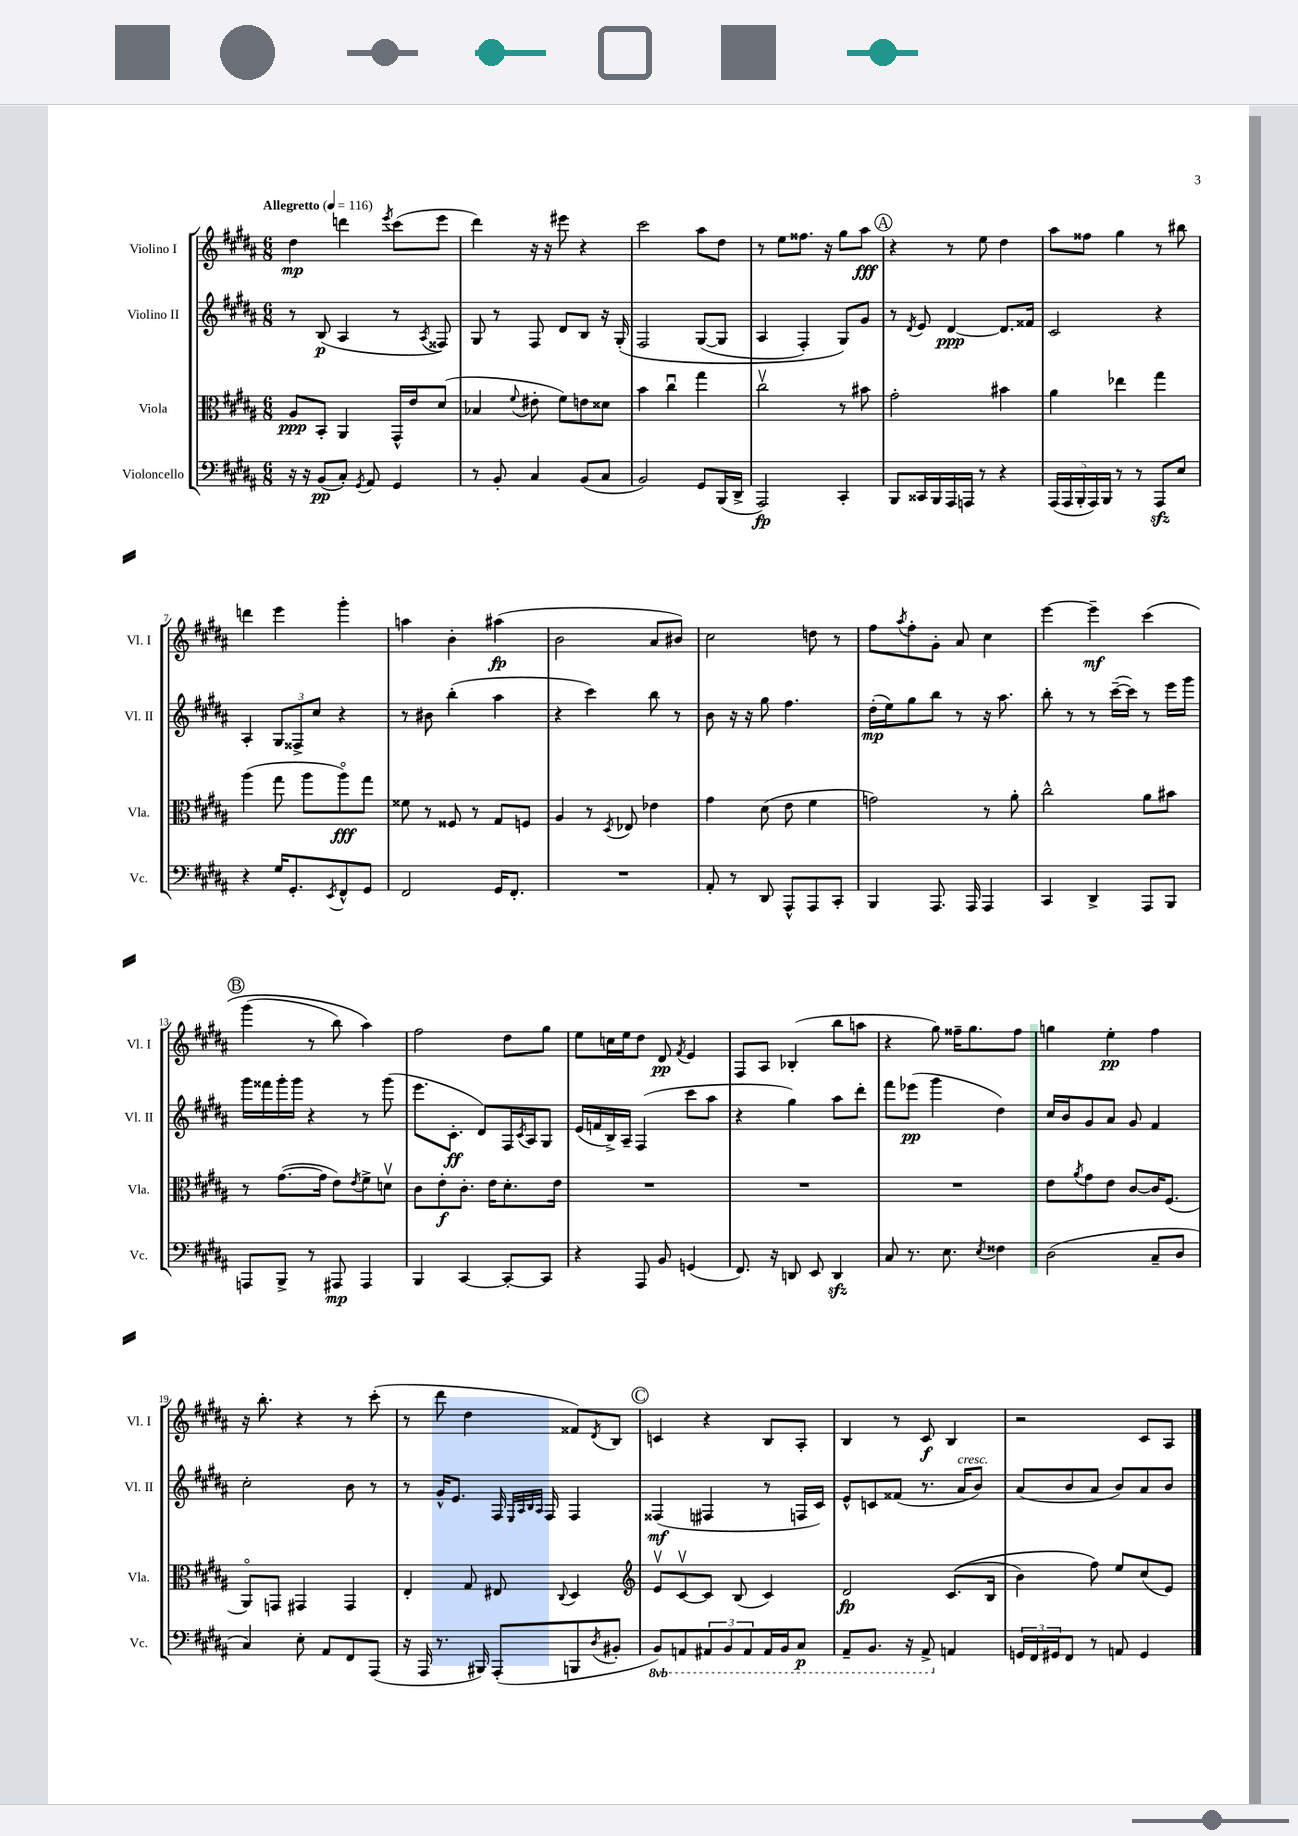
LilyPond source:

<<
\new StaffGroup <<
\new Staff = "s0" \with { instrumentName = "Violino I" shortInstrumentName = "Vl. I" } {
    \clef treble \key b \major \numericTimeSignature \time 6/8 \tempo "Allegretto" 4 = 116
    dis''4\mp d'''4 \acciaccatura { e'''8 } cis'''8( e'''8 |
    dis'''4) r16 r16 eis'''8 r4 |
    cis'''2 ais''8 dis''8 |
    r8 e''8 fisis''8. r16 gis''8 ais''8\fff |
    \mark \markup { \circle "A" } r4 r8 e''8 dis''4 |
    ais''8 fisis''8 gis''4 r8 bis''8 |
    d'''4 e'''4 gis'''4-. |
    a''4 b'4-. ais''4\fp( |
    b'2 ais'8 bis'8) |
    cis''2 d''8 r8 |
    fis''8 \acciaccatura { ais''8 } fis''8-. gis'8-. ais'8 cis''4 |
    e'''4~ e'''4--\mf cis'''4\( |
    \mark \markup { \circle "B" } gis'''4( r8 b''8) ais''4\) |
    fis''2 dis''8 gis''8 |
    e''8 c''16 e''16 dis''8 dis'8\pp \acciaccatura { fis'8 } e'4 |
    fis8 ais8 bes4-.( b''8 a''8 |
    r4 gis''8) fisis''16-- gis''8. fisis''8 |
    g''4 e''4-.\pp fis''4 |
    r16 b''8.-. r4 r8 cis'''8-.( |
    r8 dis'''8 dis''4 fisis'8) \acciaccatura { dis'8 } b8 |
    \mark \markup { \circle "C" } c'4 r4 b8 ais8-. |
    b4 r8 cis'8\f b4 |
    r2 cis'8 ais8 \bar "|." |
}
\new Staff = "s1" \with { instrumentName = "Violino II" shortInstrumentName = "Vl. II" } {
    \clef treble \key b \major \numericTimeSignature \time 6/8
    r8 b8\p( ais4 r8 \acciaccatura { ais8 } fisis8) |
    gis8 r8 fis8 dis'8 b8 r16 gis16-.\( |
    fis2 gis8~( gis8 |
    ais4 fis4-.) gis8\) gis'8 |
    \mark \markup { \circle "A" } r8 \acciaccatura { dis'8 } e'8 dis'4~\ppp dis'8. fisis'16 |
    cis'2 r4 |
    ais4-. \tuplet 3/2 { gis8 fisis8-> cis''8 } r4 |
    r8 bis'8 b''4-.( ais''4 |
    r4 cis'''4) b''8 r8 |
    b'8 r16 r16 gis''8 fis''4. |
    dis''16-.\mp( e''16) gis''8 b''8 r8 r16 ais''8. |
    b''8-. r8 r8 cis'''16~--( cis'''16) r8 e'''16 gis'''16 |
    \mark \markup { \circle "B" } gis'''16 fisis'''16 gis'''16-. gis'''16 r4 r8 gis'''8( |
    e'''8. cis'8.-.\ff dis'8) fis16 \acciaccatura { cis'8 } ais16 gis8 |
    e'16( f'16 b16->) ais16-- fis4( cis'''8 ais''8 |
    r4 gis''4) ais''8 dis'''8-. |
    fis'''8 ees'''8\pp( gis'''4 dis''4) |
    cis''16 b'16 gis'8 ais'8 gis'8 fis'4 |
    cis''2-. b'8 r8 |
    r8 gis'16-^ e'8. fis16 \grace { e32 ais32 b32 ais32 } fis16 fis4 |
    \mark \markup { \circle "C" } fisis4\mf( fis4 r8 f16 cis'16) |
    e'8-^ c'8 fisis'8( r8. ais'16^\markup { \italic "cresc." } b'8) |
    ais'8( b'8 ais'8 b'8) ais'8 b'8 \bar "|." |
}
\new Staff = "s2" \with { instrumentName = "Viola" shortInstrumentName = "Vla." } {
    \clef alto \key b \major \numericTimeSignature \time 6/8
    ais8\ppp b,8-. ais,4 gis,16-^ e'16 dis'8( |
    bes4 \appoggiatura { fis'8 } eis'8-. fis'8) e'8 disis'8 |
    b'4 cis''4\downbow gis''4 |
    cis''2\upbow r8 bis'8 |
    \mark \markup { \circle "A" } gis'2-. bis'4 |
    ais'4 ees''4 gis''4 |
    ais''4( gis''8 ais''8 ais''8\flageolet\fff) gis''8 |
    fisis'8 r8 fisis8 r8 gis8 f8 |
    ais4 r8 \acciaccatura { dis8 } ees8 ees'4 |
    gis'4 dis'8( e'8 fis'4 |
    g'2) r8 ais'8-. |
    cis''2-^ ais'8 bis'8 |
    \mark \markup { \circle "B" } r8 gis'8.~( gis'16 e'8) \acciaccatura { e'8 } fis'8-> d'8\upbow |
    cis'8 e'8-.\f cis'8.-. e'16 dis'8.-. e'16 |
    R2. |
    R2. |
    R2. |
    e'8 \acciaccatura { ais'8 } gis'8 e'8 cis'8~ cis'16 fis8.( |
    ais,8\flageolet) g,8 gis,4 gis,4 |
    e4-. gis8 eis8 \appoggiatura { cis8 } dis4 |
    \mark \markup { \circle "C" } \clef treble e'8\upbow cis'8~\upbow cis'8 b8( cis'4) |
    dis'2\fp cis'8.(\( b16 |
    b'4) fis''8\) e''8 cis''8( e'8) \bar "|." |
}
\new Staff = "s3" \with { instrumentName = "Violoncello" shortInstrumentName = "Vc." } {
    \clef bass \key b \major \numericTimeSignature \time 6/8 \set Staff.ottavationMarkups = #ottavation-simple-ordinals
    r16 r16 b,8\pp( cis8-.) \acciaccatura { gis,8 } ais,8 gis,4 |
    r8 b,8-. cis4 b,8( cis8 |
    b,2) gis,8 b,,16( dis,16-> |
    ais,,2\fp) cis,4-. |
    \mark \markup { \circle "A" } b,,8 cisis,16 b,,16 ais,,16 a,,16 r8 r4 |
    \tuplet 5/4 { ais,,16( ais,,16 b,,16-. ais,,16) b,,16 } r8 r8 ais,,8\sfz e8 |
    r4 gis16 gis,8.-. \acciaccatura { e,8 } fis,8-^ gis,8 |
    fis,2 gis,16 fis,8.-. |
    R2. |
    ais,8-. r8 dis,8 ais,,8-^ ais,,8 cis,8-. |
    b,,4 ais,,8. ais,,16 ais,,4 |
    cis,4 dis,4-> ais,,8 b,,8 |
    \mark \markup { \circle "B" } a,,8 b,,8-> r8 ais,,8\mp ais,,4 |
    b,,4 cis,4~ cis,8~-. cis,8 |
    r4 ais,,8 b,8 g,4( |
    fis,8.) r16 d,8 e,8 d,4\sfz |
    cis8 r8. e8. \acciaccatura { e8 } fisis4 |
    dis2( cis8-- dis8 |
    cis4) e8-. ais,8 fis,8 ais,,8( |
    r16 ais,,16 r8. bis,,16) ais,,8-.( b,,8 \acciaccatura { dis8 } bis,8-. |
    \mark \markup { \circle "C" } \ottava #-1 b,,8) a,,8 \tuplet 3/2 { ais,,8 b,,8 ais,,8 } ais,,16 b,,16 cis,8\p |
    ais,,8-- b,,8. r16 ais,,8-> \ottava #0 a,4 |
    \tuplet 3/2 { g,16 fis,16 gis,16 } fis,8 r8 a,8 gis,4 \bar "|." |
}
>>
>>
